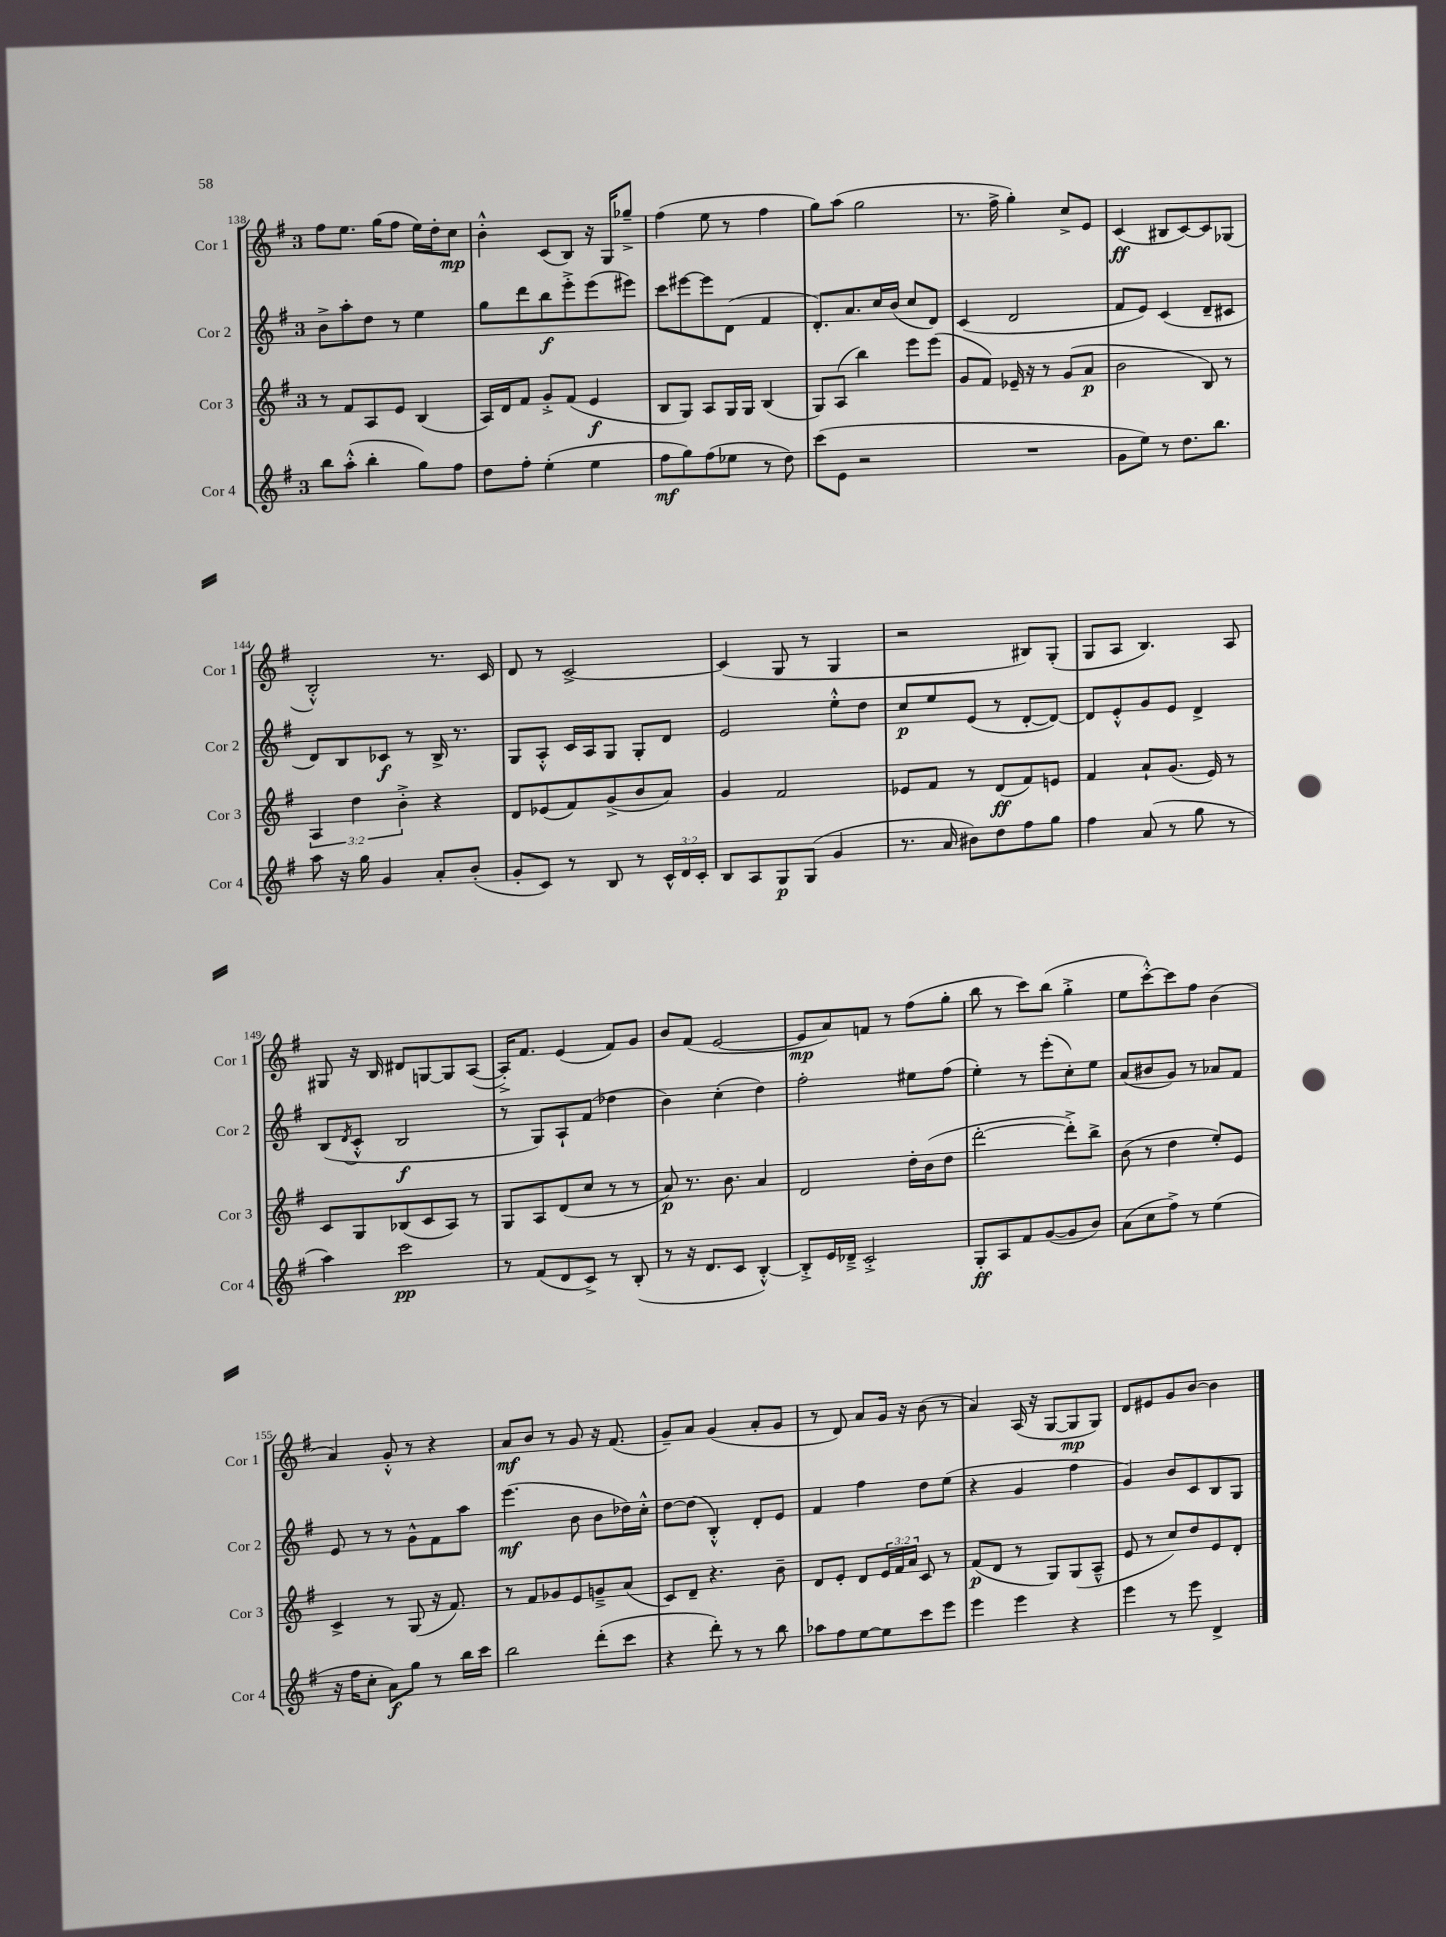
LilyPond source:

<<
\new StaffGroup <<
\new Staff = "s0" \with { instrumentName = "Cor 1" shortInstrumentName = "Cor 1" } {
    \clef treble \key g \major \once \override Staff.TimeSignature.style = #'single-digit \time 3/4
    fis''8 e''8. g''16( fis''8 e''16) d''16-. c''8\mp |
    b'4-.-^ c'8( b8) r16 g16 ges''8---> |
    fis''4( e''8 r8 fis''4 |
    g''8) a''8( g''2 |
    r8. fis''16-> g''4-.) c''8-> e'8 |
    c'4\ff( bis8 c'8~) c'8 ges8( |
    b2-.-^) r8. c'16 |
    d'8 r8 c'2~-> |
    c'4( g8 r8 g4 |
    r2 bis8) g8-.( |
    g8 a8 b4.) a8 |
    gis8 r16 b16 dis'8 g8~ g8 a8~( |
    a16-.->) fis'8. e'4( fis'8) g'8 |
    b'8 fis'8( e'2~ |
    e'8\mp a'8) f'8 r8 fis''8( g''8-. |
    b''8 r8 c'''8) b''8( g''4-.-> |
    e''8 c'''8~-.-^) c'''8 fis''8 b'4( |
    a'4) g'8-.-^ r8 r4 |
    a'8\mf b'8 r8 g'8 r16 fis'8.( |
    g'8--) a'8 g'4( a'8-. g'8 |
    r8 d'8) a'8 g'16 r16 b'8( r8 |
    a'4) a16( r16 g8~ g8\mp g8) |
    d'8 eis'8 g'8 b'8~ b'4 \bar "|." |
}
\new Staff = "s1" \with { instrumentName = "Cor 2" shortInstrumentName = "Cor 2" } {
    \clef treble \key g \major \once \override Staff.TimeSignature.style = #'single-digit \time 3/4
    b'8-> a''8-. d''8 r8 e''4 |
    g''8 d'''8 b''8\f e'''8-.-> e'''8( eis'''8) |
    c'''8 eis'''8~ eis'''8 d'8( fis'4 |
    d'8.-.) a'8. c''16 b'16( c''8 d'8) |
    c'4( d'2 |
    fis'8 e'8) c'4( d'8-- cis'8 |
    d'8) b8 ces'8\f r8 b16-> r8. |
    g8 a8-.-^ c'16 a16 g8 g8-. d'8 |
    e'2 e''8-.-^ d''8 |
    c''8\p e''8 e'8( r8 d'8~-. d'8~) |
    d'8 e'8-.-^ g'8 e'8 d'4-> |
    b8( \acciaccatura { d'8 } c'8-.-^ b2\f |
    r8 g8) a8-! fis'8( des''4 |
    b'4) c''4-.( d''4) |
    fis''2-. eis''8 fis''8( |
    e''4-.) r8 e'''8-.( c''8-.) e''8 |
    a'8( bis'8 g'8) r8 aes'8 fis'8 |
    e'8 r8 r8 g'8-^ fis'8 a''8 |
    e'''4.\mf( b'8 b'8 des''16) c''16-.-^ |
    d''8~ d''8( b4-.-^) d'8-. e'8 |
    fis'4 fis''4 d''8 e''8( |
    r4 g'4 fis''4 |
    g'4) b'8 c'8 b8 g8 \bar "|." |
}
\new Staff = "s2" \with { instrumentName = "Cor 3" shortInstrumentName = "Cor 3" } {
    \clef treble \key g \major \once \override Staff.TimeSignature.style = #'single-digit \time 3/4 \override Staff.TupletNumber.text = #tuplet-number::calc-fraction-text
    r8 fis'8 a8 e'8 b4( |
    a16) d'16 fis'8 g'8-.-> fis'8( e'4\f |
    b8 g8) a8 g16 g16 b4( |
    g8) a8( b''4) e'''8 e'''8( |
    g'8 fis'8) ees'16-- r16 r8 g'8( a'8\p |
    b'2 b8) r8 |
    \tuplet 3/2 { a4 d''4 b'4-.-> } r4 |
    d'8 ees'8( fis'8) g'8->( b'8 a'8) |
    g'4 fis'2 |
    ees'8 fis'8 r8 d'8\ff( fis'8) e'8 |
    fis'4 a'8-! g'8.( e'16) r8 |
    c'8 g8 bes8( c'8 a8) r8 |
    g8 a8 d'8( c''8 r8 r8 |
    a'8\p) r8. b'8. a'4 |
    d'2 d''16-. b'16( d''8 |
    d'''2~-. d'''8-.->) b''8-> |
    b'8( r8 d''4 e''8-.) e'8 |
    c'4-> r8 g8( r16 fis'8.) |
    r8 fis'8 ges'8 e'8 g'8---> a'8( |
    c'8) d'8-- r4. b'8-- |
    d'8 e'8-. d'8 \tuplet 3/2 { e'16 fis'16 a'16 } c'8 r8 |
    fis'8\p( d'8 r8 g8) g8( a8---^ |
    e'8 r8 c''8) d''8 e'8 d'8-. \bar "|." |
}
\new Staff = "s3" \with { instrumentName = "Cor 4" shortInstrumentName = "Cor 4" } {
    \clef treble \key g \major \once \override Staff.TimeSignature.style = #'single-digit \time 3/4 \override Staff.TupletNumber.text = #tuplet-number::calc-fraction-text
    b''8 a''8-.-^( b''4-. g''8) fis''8 |
    d''8 fis''8-. e''4-.( e''4 |
    fis''8\mf g''8) fis''8( ees''8 r8 d''8) |
    c'''8( e'8 r2 |
    R2. |
    g'8 e''8) r8 d''8. b''8. |
    a''8 r16 g''16 g'4 a'8-. b'8-.( |
    g'8-. c'8) r8 b8 r8 \tuplet 3/2 { c'16-^ d'16 c'16-. } |
    b8 a8 g8\p g8( g'4 |
    r8. a'16 bis'8) d''8 fis''8 g''8 |
    fis''4 a'8( r8 g''8 r8 |
    a''4) c'''2\pp |
    r8 fis'8( d'8 c'8->) r8 b8-.( |
    r8 r16 d'8. c'8 b4~-.-^) |
    b8-.-> e'16 des'16---> c'2-.-> |
    g8-.\ff a8 fis'8 g'8~( g'8 b'8) |
    a'8( c''8 fis''8->) r8 e''4( |
    r16 fis''16 c''8-. a'8\f) g''8 r8 b''16 c'''16 |
    b''2 d'''8-.( c'''8 |
    r4 d'''8-.) r8 r8 b''8 |
    aes''8 fis''8 e''8~ e''8 c'''8 e'''8 |
    e'''4 e'''4 r4 |
    e'''4 r8 e'''8 d'4-> \bar "|." |
}
>>
>>
\layout { \context { \Score currentBarNumber = #138 } }
